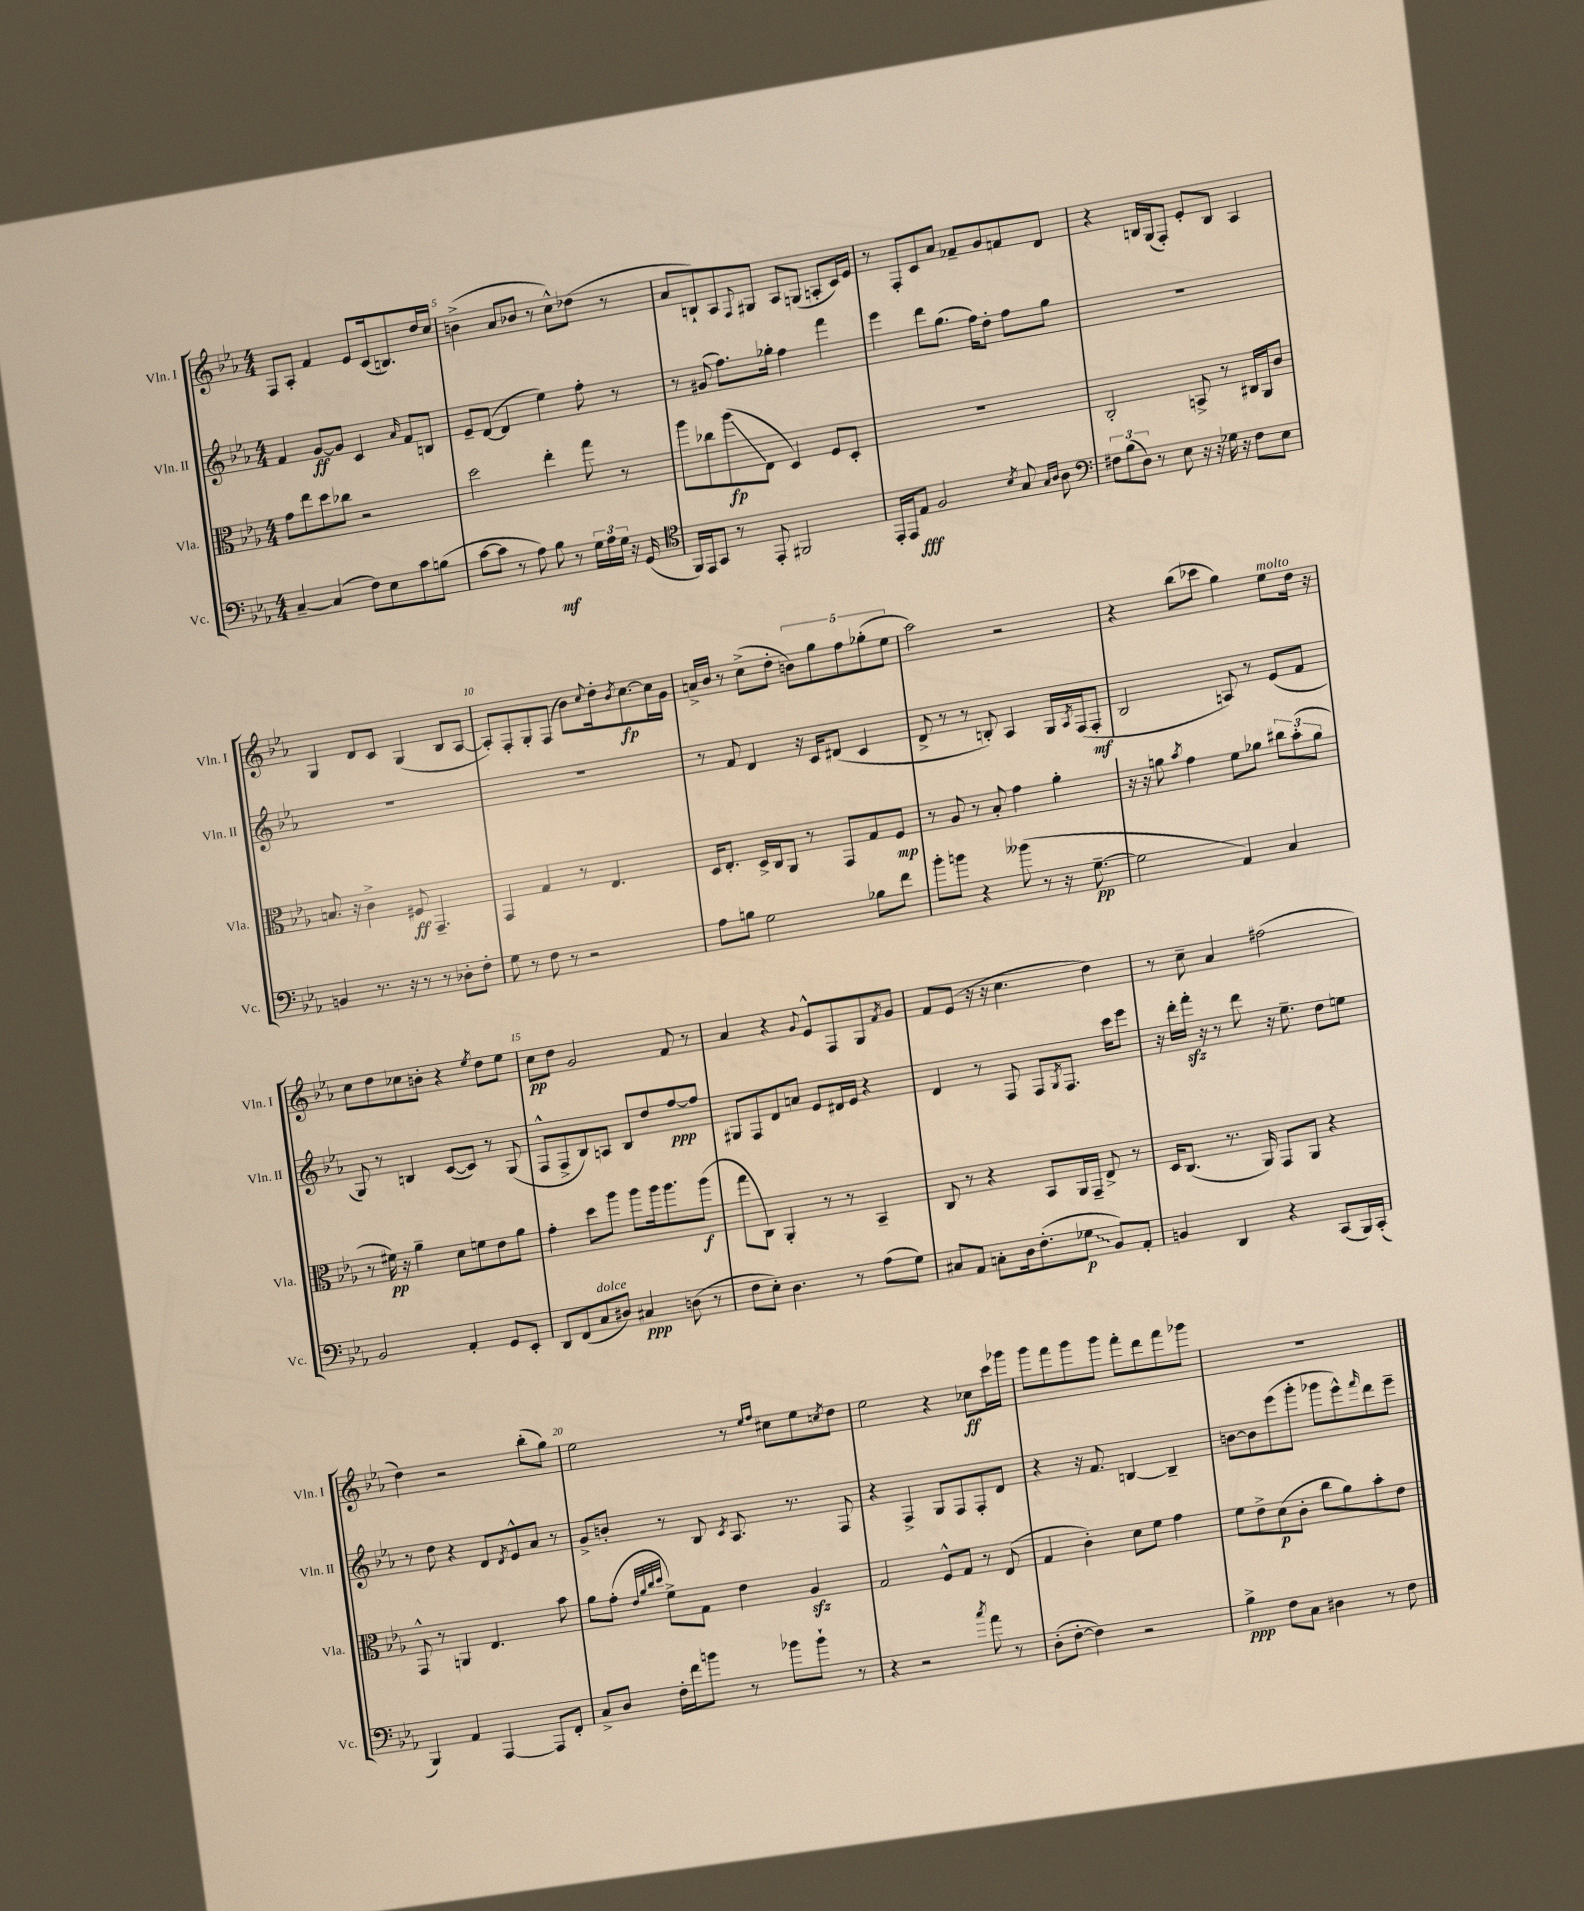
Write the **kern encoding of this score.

**kern	**kern	**kern	**kern
*staff4	*staff3	*staff2	*staff1
*clefF4	*clefC3	*clefG2	*clefG2
*k[b-e-a-]	*k[b-e-a-]	*k[b-e-a-]	*k[b-e-a-]
*M4/4	*M4/4	*M4/4	*M4/4
[4C~	8g	4f	8F
.	8ee-	.	8A-'
(4C]	8dd	[8g	4f
.	8cc-	8g]	.
8F)	2r	4c	8e-
8E-	.	.	(16c
.	.	.	8.B)
.	.	16qqa-	.
8c	.	8f	.
(8B	.	8B	16dd
.	.	.	16cc
=	=	=	=
[8c	2dd	8e-~	(4b^
8c]	.	([8d	.
8r	.	4d]	8a-
8A-)	.	.	8b-
8B-	4ee-'	4ee-)	8r
8r	.	.	8cc^^)
24G	8gg	8ff'	(8dd-
24A-	.	.	.
24G	.	.	.
16r	8r	8r	8r
(16GG	.	.	.
=	=	=	=
*clefC4	*	*	*
16FF)	8aa-	8r	8a-
16EE-	.	.	.
8GG	8cc-	(8g#	8B`)
8r	(8aa-	8.ff)	8A-
.	.	.	8qqF
8EE-'	8E-	.	8G#
.	.	16gg-'	.
2FF#	4D)	4ff	8A-
.	.	.	(8G
.	8F	4fff	8A'
.	8D'	.	16c)
.	.	.	16e-
=	=	=	=
16EE-'	1r	4eee-	8r
16EE-	.	.	.
8E-	.	.	8F'
2F	.	8ddd	8c
.	.	(8.gg	8a-
.	.	.	8f-~
.	.	16ff)	.
.	.	8dd'	8g
8qB-	.	.	.
8G	.	8ff	8f
16qqG	.	.	.
16qqA-	.	.	.
8A-	.	8gg	8d
=	=	=	=
*clefF4	*	*	*
12F#	2C'	1r	4r
(12B-	.	.	.
12D)	.	.	.
8r	.	.	16B
.	.	.	(16G
8E-	.	.	8F')
16r	8BB^	.	8e-'
16r	.	.	.
16G-	8r	.	8B
16r	.	.	.
8F#	16C#	.	4A-
.	16AA-	.	.
8E-	8c	.	.
=	=	=	=
4BB	8.B	1r	4G
.	16r	.	.
8.r	4c^	.	8d
.	.	.	8c
16r	.	.	.
8r	8F#	.	(4G
8r	4.GG~	.	.
8D-'	.	.	8B-
8F'	.	.	[8A-
=	=	=	=
8G	4GG	1r	8A-'])
8r	.	.	8F'
8F	4G	.	8G'
8r	.	.	(8F
2r	8r	.	8b-)
.	.	.	8qqcc
.	4.E-	.	16dd'
.	.	.	8qb-
.	.	.	[8.cc
.	.	.	16cc]
.	.	.	16g
=	=	=	=
8A-	16D	8r	16a^
.	8.E-'	.	16b-
8B	.	8f	8r
2G	16D^	4d	(8cc^
.	16C	.	.
.	8AA-	.	8dd'
.	8r	16r	10b)
.	.	16c	.
.	.	.	10gg
.	8GG	(8d#	.
.	.	.	10ff
8B-	8G	4c	.
.	.	.	(10gg-'
8f	8F	.	.
.	.	.	10ee-
=	=	=	=
8b-'	8r	8d^	2aa-)
8b	8A-	8r	.
4r	8r	8r	.
.	8B-'	8B')	.
(8b--	4g	4A-	2r
8r	.	.	.
16r	4a-'	16G	.
.	.	8qA-	.
[8.G~	.	(16F	.
.	.	8F'	.
=	=	=	=
2G]	16r	2B-	4r
.	16r	.	.
.	8a	.	.
.	8qb-	.	.
.	4g	.	(8bb-
.	.	.	8ccc-
4AA-)	8f	8A)	4gg)
.	8a-	8r	.
4C	12cc#	(8e-	8ee-
.	(12b-'	.	.
.	.	8f	16dd
.	12a-	.	.
.	.	.	16r
=	=	=	=
2BB-	8r	8G)	8cc
.	16f#)	8r	8dd
.	16r	.	.
.	4a-~	4B	8cc-
.	.	.	8b'
4AA-'	8d	([8c	4r
.	8f	8c])	.
.	.	.	8qee-
8GG	8e-	8r	8dd
8EE-'	8a-	(8G	8ee-
=	=	=	=
8DD	4g'	8F^^	8cc
(8FF	.	8F^	8dd
8C	8dd	8B-)	2g
8D#)	8aa-	8A	.
4C#	8aa-	8B-	.
.	16aa-	8dd	.
.	8.aa-	.	.
(8D	.	[8ff	8f
8r	(8aa-	8ff]	8r
=	=	=	=
8F	8gg	8G#	4a-
8E-')	8C)	8F	.
4.D	4AA-'	8d	4r
.	.	8a	.
.	.	.	8qqg
.	8r	8e-	8e-^^
8r	8r	16d#	8F
.	.	16e-	.
(8A-	4BB-~	4r	8G
.	.	.	8qf
8G)	.	.	8g
=	=	=	=
8C#	8C	4d	8f
8AA-	8r	.	(8e-
8C'	4r	8r	16r
.	.	.	16r
16D	.	8F	4.cc
(8.F'	.	.	.
.	8BB-	8F	.
.	.	8qG	.
8G-	16AA-	8.F	.
.	16GG~	.	.
8BB-)	8E-^	.	4dd)
.	.	16ccc	.
8AA-'	8r	8eee-	.
=	=	=	=
4BB	16D	16r	8r
.	(8.C	16ddd'	.
.	.	16fff'	8cc~
.	.	16r	.
4DD	8.r	8r	4a-
.	.	8ddd	.
.	16AA-)	.	.
4r	8GG	16r	(2ff#
.	.	8.ee-~	.
.	8AA-	.	.
(8CC	4r	8dd	.
16BBB-)	.	8ee	.
(16CC'	.	.	.
=	=	=	=
4BBB-)	8GG^^	8r	4dd)
.	8r	8dd	.
4AA-	4AA	4r	2r
[4AAA-	4.E-	8d	.
.	.	8qd	.
.	.	8e-^^	.
8AAA-]	.	8a-	(8bb-'
8FF'	8b-	8r	8gg)
=	=	=	=
8C^	8a-	8g^	2ee-
8D	(8g'	8b'	.
.	32qqe-	.	.
.	32qqa-	.	.
.	32qqcc	.	.
.	32qqdd	.	.
16F'	8f^)	8r	.
16f	.	.	.
8b	8G	8B-	.
.	.	8qc	.
8r	4e-	8.A-	8r
.	.	.	16qqee-
.	.	.	16qqff
8b-	.	.	8cc#
.	.	8.r	.
8b-`	4A-	.	8ee-
.	.	.	8qcc
8r	.	8F	8dd
=	=	=	=
4r	2G	4r	2ee-
2r	.	4F^	.
.	8F^^	8G	4r
.	8G	8F	.
8qcc	.	.	.
8a-	8r	8F'	8cc-
8r	(8E-	8d	16ccc
.	.	.	16ggg-
=	=	=	=
(8D'	4G	4r	8ggg
[8F'	.	.	8fff
4F])	4c')	16r	8ggg
.	.	8.f	.
.	.	.	8ggg
2r	8d	[4B	8fff'
.	8f	.	8ddd
.	4g	4B~]	8fff
.	.	.	8ggg-
=	=	=	=
4B-^	8f	[8b	1r
.	8e-^	8b]	.
8F	(8d	(8eee-	.
8C	8c'	8ggg'	.
4D#	8cc	8ggg-	.
.	8a-)	8eee-^^)	.
.	.	16qqfff	.
8r	8b-'	8ddd	.
8F	8e-	8eee-~	.
==	==	==	==
*-	*-	*-	*-
